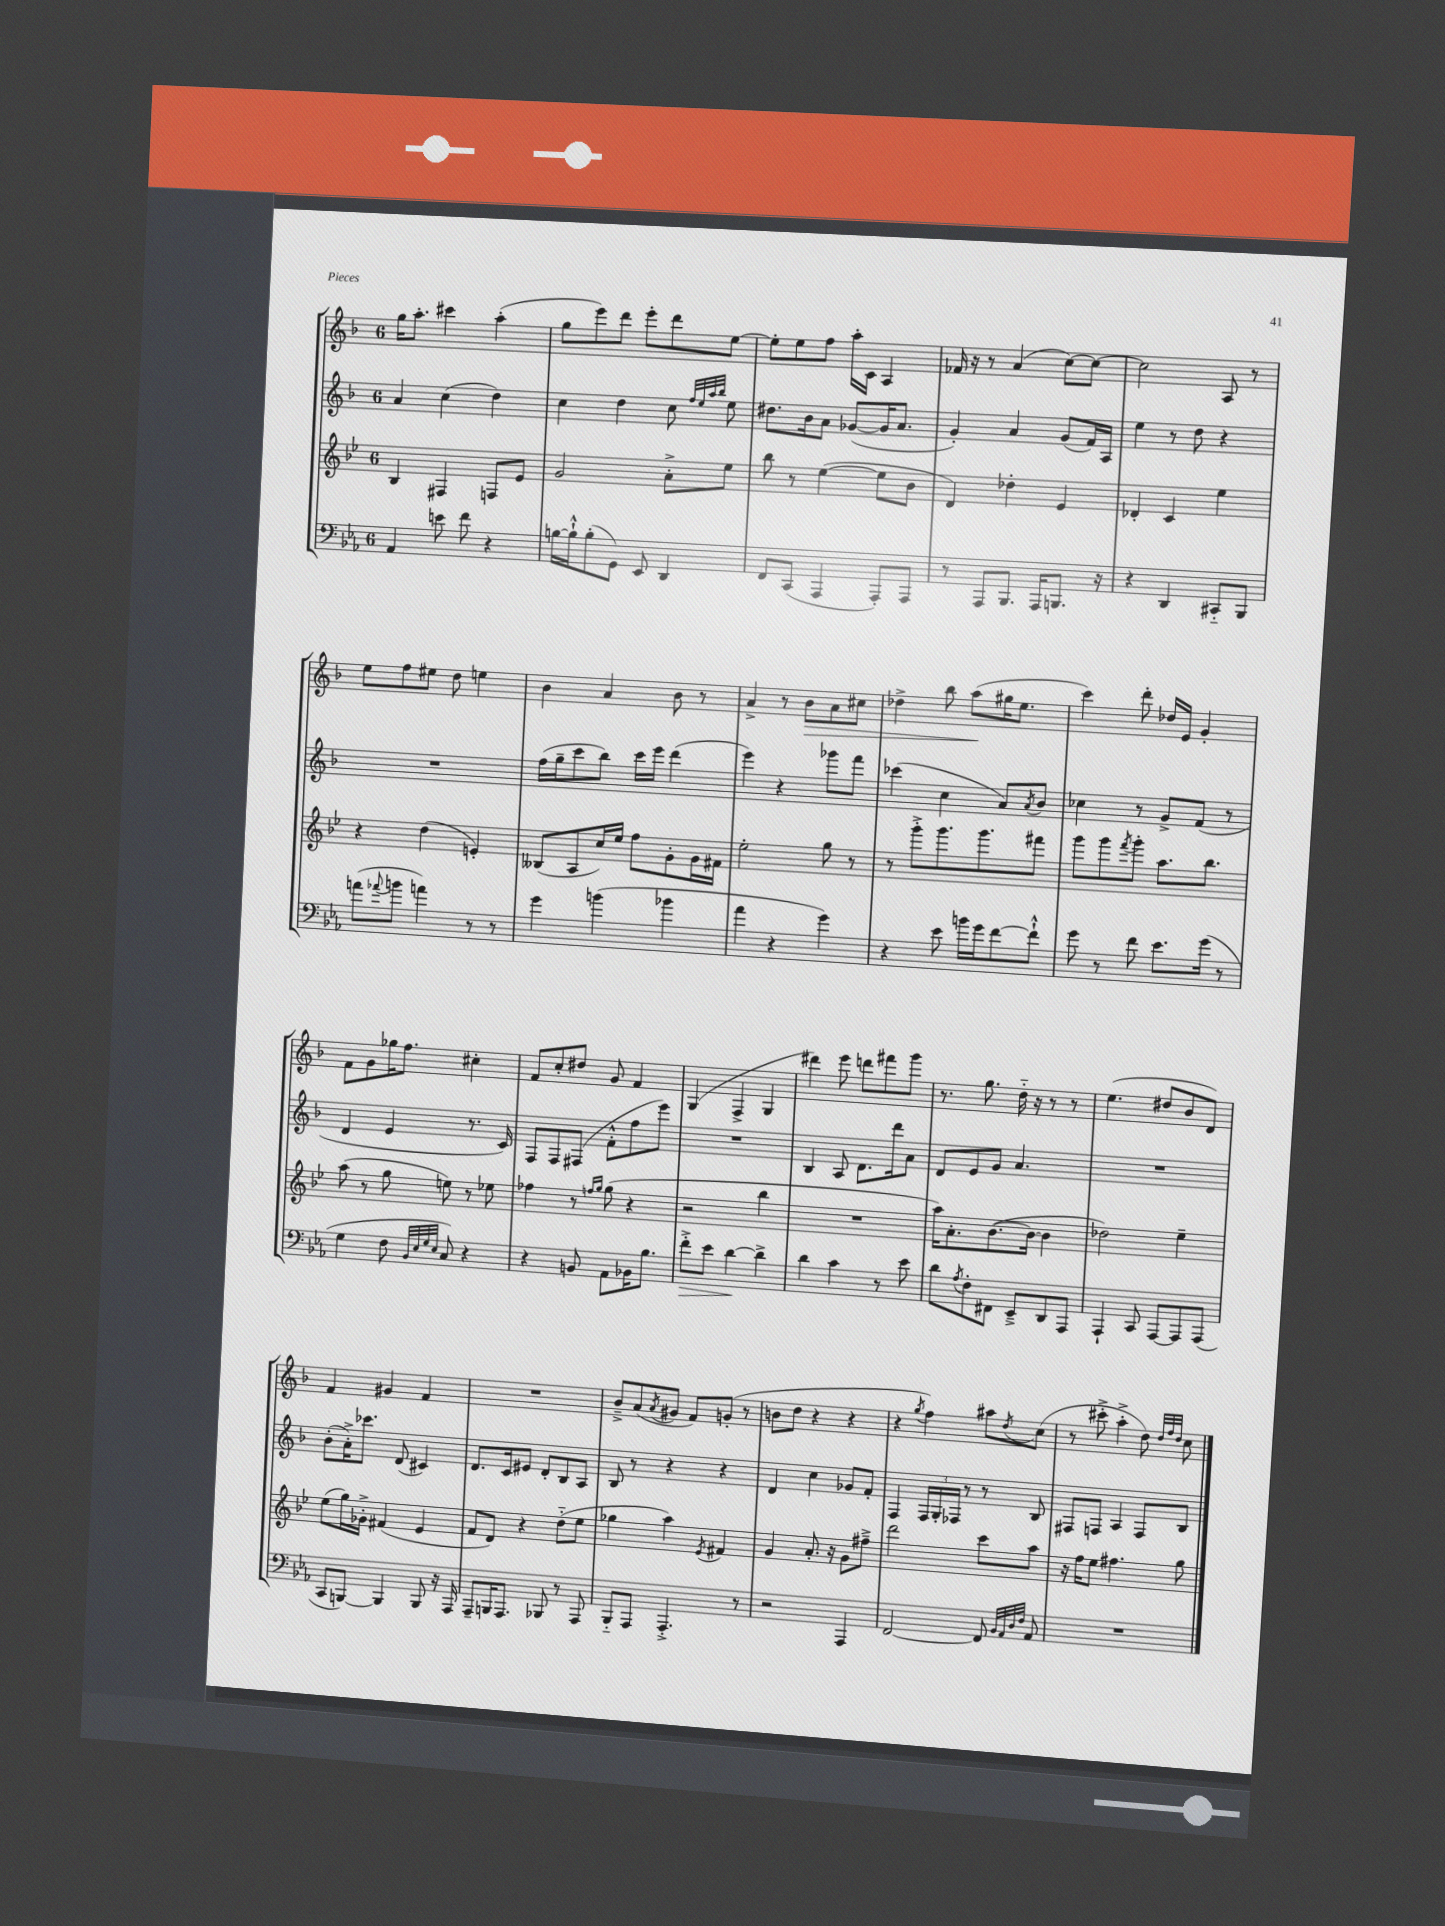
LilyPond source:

<<
\new StaffGroup <<
\new Staff = "s0" {
    \clef treble \key f \major \once \override Staff.TimeSignature.style = #'single-digit \time 6/8
    g''16 a''8.-. cis'''4 a''4-.( |
    g''8 e'''8) d'''8 e'''8-. d'''8 e''8~ |
    e''8-. e''8 f''8 a''16-. c'16 a4 |
    fes'16 r16 r8 a'4( c''8~) c''8~ |
    c''2 a8 r8 |
    e''8 f''8 eis''8 d''8 e''4 |
    bes'4 a'4 bes'8 r8 |
    a'4-> r8 bes'8\> a'8 cis''8 |
    des''4-> bes''8 a''8\!( gis''16 e''8. |
    c'''4) d'''8-. des''16 e'16 g'4-. |
    f'8 g'8 ges''16 f''8. cis''4-. |
    f'8 c''8-. dis''8 g'8 f'4 |
    g4( f4-> g4 |
    dis'''4) e'''8 d'''8 fis'''8 g'''8 |
    r8. g''8. d''16-_ r16 r8 r8 |
    e''4.( dis''8 bes'8 d'8) |
    f'4 gis'4 f'4 |
    R2. |
    bes'8---> a'8( \acciaccatura { a'8 } gis'8 f'8) g'8-.( r8 |
    b'8 d''8 r4 r4 |
    r4 \acciaccatura { g''8 } f''4) ais''8 \acciaccatura { d''8 } c''8( |
    r8 cis'''8-.-> a''4-.-> d''8) \grace { d''32 f''32 d''32 } c''8 \bar "|." |
}
\new Staff = "s1" {
    \clef treble \key f \major \once \override Staff.TimeSignature.style = #'single-digit \time 6/8
    a'4 c''4( d''4) |
    c''4 d''4 c''8 \grace { f''32 e''32 a''32 bes''32 } e''8 |
    dis''8. bes'16 a'8 ges'8~( ges'16 a'8. |
    g'4-.) a'4 g'8( f'16) a16 |
    e''4 r8 d''8 r4 |
    R2. |
    f''16( g''16-- c'''8 bes''8) c'''16 e'''16 d'''4( |
    e'''4) r4 ges'''8 f'''8 |
    ces'''4( c''4 a'8) \acciaccatura { a'8 } bes'8 |
    ces''4 r8 g'8-> f'8( r8 |
    d'4 e'4 r8. c'16) |
    f8 f8 fis8( f'8-.-^ f''8 e'''8) |
    R2. |
    bes4 a8 d'8. d'''16 a'8 |
    d'8 e'8 g'8 a'4. |
    R2. |
    bes'8-.( a'16-.->) ces'''8. d'8( cis'4) |
    d'8. c'16 eis'8 d'8-. bes8 a8 |
    bes8 r8 r4 r4 |
    d'4 c''4 ges'8 f'8-. |
    f4 \tuplet 3/2 { f16 g16-. fes16 } r8 r8 bes8 |
    fis8 f8 a4 f8 bes8 \bar "|." |
}
\new Staff = "s2" {
    \clef treble \key bes \major \once \override Staff.TimeSignature.style = #'single-digit \time 6/8
    bes4 fis4 f8 ees'8 |
    g'2 a'8-.-> ees''8 |
    bes''8 r8 ees''4~( ees''8 bes'8 |
    d'4) des''4-. ees'4 |
    des'4-. c'4 ees''4 |
    r4 d''4( e'4-.) |
    beses8( a8 c''16) ees''16 f''8 g'8-. g'16 fis'16 |
    ees''2-. g''8 r8 |
    r8 g'''8-.-> g'''8. g'''8. fis'''8 |
    g'''8 g'''8 \acciaccatura { f'''8 } g'''8-. a''8. bes''8. |
    a''8( r8 g''8 e''8) r8 ees''8 |
    fes''4 r8 \grace { f''16 g''16 } g''8( r4 |
    r2 bes''4 |
    R2. |
    a''16) a'8.-. bes'8.~( bes'16~ bes'4 |
    des''2) ees''4-- |
    ees''8( g''16) ges'16-.-> fis'4( ees'4 |
    f'8 d'8) r4 d''8-_( ees''8 |
    ges''4 a''4) \acciaccatura { ees'8 } fis'4 |
    g'4 a'8.-. r16 g'8 fis''8---> |
    d'''2 c'''8 a''8 |
    r16 f''16 ees''8 fis''4. g''8 \bar "|." |
}
\new Staff = "s3" {
    \clef bass \key ees \major \once \override Staff.TimeSignature.style = #'single-digit \time 6/8
    aes,4 e'8 f'8 r4 |
    b16~ b16-!-^ b8-.( g,8) ees,8 d,4 |
    f,8 c,8( aes,,4 aes,,8-.) aes,,8 |
    r8 aes,,8 bes,,8. aes,,16 b,,8. r16 |
    r4 d,4 cis,8-_ bes,,8 |
    a'8( \appoggiatura { aes'8 } b'8 a'4) r8 r8 |
    g'4 b'4( bes'4 |
    aes'4 r4 g'4) |
    r4 ees'8 b'16 g'16 f'8~ f'8-!-^ |
    g'8 r8 f'8 ees'8. g'16( r8 |
    g4 f8 \grace { bes,32 ees32 g32 ees32 } c8) r4 |
    r4 b,8 aes,8 bes,16 bes8. |
    f'8-.->\> ees'8 d'4~\! d'4-> |
    d'4 c'4 r8 ees'8 |
    d'8 \acciaccatura { aes8 } f8-. fis,8 ees,8---> d,8 aes,,8 |
    aes,,4-! c,8 aes,,8~ aes,,8 aes,,8( |
    c,8 b,,8~) b,,4 b,,8 r16 aes,,16 |
    aes,,8-- b,,16 aes,,8. bes,,8 r8 aes,,8 |
    bes,,8-_ aes,,8 aes,,4.-.-> r8 |
    r2 aes,,4 |
    f,2~ f,8 \grace { bes,32 aes,32 d32 f32 } aes,8 |
    R2. \bar "|." |
}
>>
>>
\layout { \context { \Score \remove "Bar_number_engraver" } }
